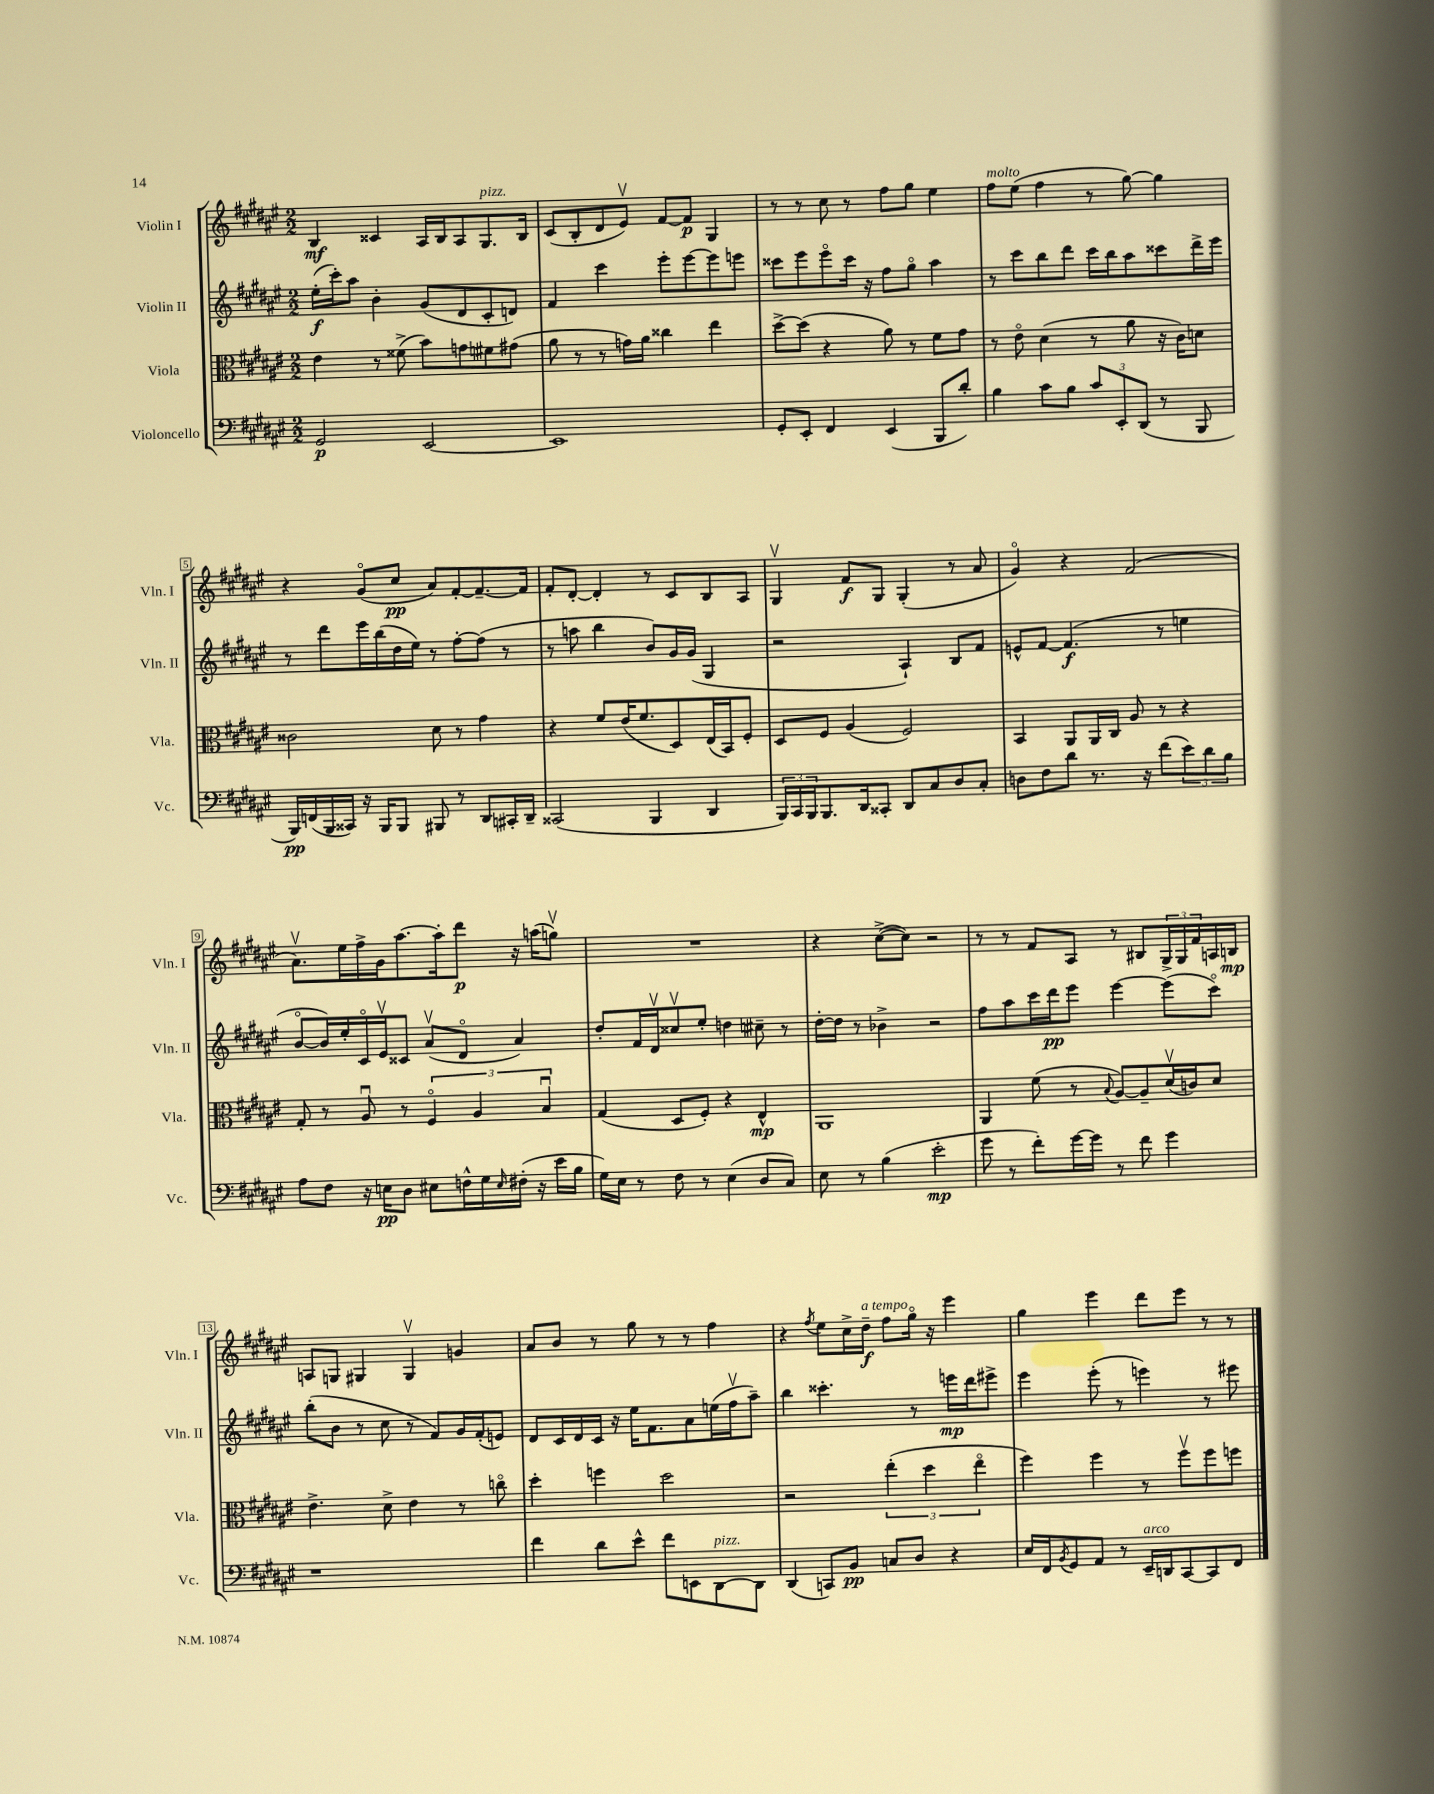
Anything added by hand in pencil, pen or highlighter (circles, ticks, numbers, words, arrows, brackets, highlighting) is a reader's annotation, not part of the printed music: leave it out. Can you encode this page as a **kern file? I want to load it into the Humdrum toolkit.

**kern	**kern	**kern	**kern
*staff4	*staff3	*staff2	*staff1
*clefF4	*clefC3	*clefG2	*clefG2
*k[f#c#g#d#a#e#]	*k[f#c#g#d#a#e#]	*k[f#c#g#d#a#e#]	*k[f#c#g#d#a#e#]
*M2/2	*M2/2	*M2/2	*M2/2
2GG#	4e#	(16ee#'	4B
.	.	16ccc#')	.
.	.	8aa#	.
.	8r	4b'	4c##
.	(8f##^	.	.
[2EE#	8b)	(8g#	16A#
.	.	.	16B
.	8g	8d#	8A#
.	8f#	8c#'	8.G#
.	(8g#	8d)	.
.	.	.	16B
=	=	=	=
1EE#]	8a#	4f#	(8c#
.	8r	.	8B'
.	8r	4ccc#	8d#
.	16g)	.	8e#v)
.	16a#	.	.
.	4cc##	8eee#'	[8f#
.	.	[8eee#	8f#]
.	4ee#	8eee#]	4G#
.	.	8eee	.
=	=	=	=
8GG#'	[8dd#^	8ccc##	8r
8EE#'	(8dd#]	8eee#	8r
4FF#	4r	8eee#o	8cc#
.	.	16ccc##	8r
.	.	16r	.
(4EE#	8a#)	8ff#	8ff#
.	8r	8gg#o	8gg#
8BBB	8f#	4aa#	4ee#
8d#')	8g#	.	.
=	=	=	=
4B	8r	8r	8ff#
.	8e#o	8ccc#	(8ee#
8c#	(4d#	8bb	4ff#
8B	.	8ddd#	.
12c#	8r	16ccc#	8r
.	.	16bb	.
12EE#'	.	.	.
.	8a#	8aa#	[8gg#)
(12DD#	.	.	.
8r	16r	8ccc##	4gg#]
.	16c#)	.	.
8BBB	8d	16ddd#^	.
.	.	16eee#	.
=	=	=	=
16BBB)	2c##	8r	4r
(16FF	.	.	.
16BBB	.	8ddd#	.
16CC##)	.	.	.
16r	.	16eee#	(8g#o
16BBB	.	(16bb	.
8BBB	.	16dd#	8cc#
.	.	16ee#)	.
8BBB#	8d#	8r	8a#)
8r	8r	[8ff#'	[8f#'
8DD#	4g#	(8ff#]	8.f#~_
16CC#'	.	8r	.
16DD#~	.	.	16f#]
=	=	=	=
(2CC##	4r	8r	8f#'
.	.	8aa	[8d#'
.	8f#	4bb	4d#']
.	(16e#	.	.
.	8.f#	.	.
4BBB	.	8b)	8r
.	8D#)	16g#	8c#
.	.	(16g#	.
4DD#	(16E#	4G#	8B
.	16BB)	.	.
.	8F#'	.	8A#
=	=	=	=
24BBB)	8D#	2r	4G#v
24CC#	.	.	.
24BBB	.	.	.
8.BBB	8F#	.	.
.	(4A#	.	8f#
16DD#	.	.	.
8CC##'	.	.	8G#
8DD#	2F#)	4A#`)	(4G#'
8C#	.	.	.
8D#	.	8B	8r
8C#'	.	8f#	8a#
=	=	=	=
8D	4BB	8e^^	4g#o)
8F#	.	[8f#	.
8d#	8AA#	(4.f#]	4r
8.r	16AA#	.	.
.	16C#	.	.
.	8A#	.	(2f#
16r	.	.	.
(8f#	8r	8r	.
12e#)	4r	4ee	.
12d#	.	.	.
12B	.	.	.
=	=	=	=
8A#	8G#'	[8bo	8.a#v)
8F#	8r	16b])	.
.	.	16ee#'	16ee#
16r	8A#u	16c#o	16ff#^
16E	.	16e#v	16g#
8D#	8r	8c##	[8.aa#
8E#	6F#o	(8a#v	.
.	.	.	16aa#']
16F^^	.	8d#o	8ddd#
.	6A#	.	.
16G#	.	.	.
16qqE#	.	.	.
(16F#'	.	4a#)	16r
16r	.	.	(16aa
.	6Bu	.	.
16e#	.	.	8ggv)
16B	.	.	.
=	=	=	=
16G#)	(4G#	8dd#'	1r
16E#	.	.	.
8r	.	16f#	.
.	.	16d#v	.
8F#	8D#	8cc##v	.
8r	8F#')	8ee#'	.
(4E#	4r	4dd	.
8D#	4E#^^	8cc#~	.
8C#)	.	8r	.
=	=	=	=
8E#	1AA#	[16dd#'	4r
.	.	16dd#]	.
8r	.	8r	.
(4B	.	4b-^	([8cc#^
.	.	.	8cc#])
2e#'	.	2r	2r
=	=	=	=
8g#	4AA#	8ff#	8r
8r	.	8aa#	8r
8f#')	(8f#	16ccc#	8f#
.	.	16ddd#	.
[16g#	8r	8eee#	8A#
16g#]	.	.	.
.	8qqB	.	.
8r	[8A#)	[4eee#	8r
8f#	8A#~]	.	8B#
4g#	(16d#v	(8eee#]	24G#^
.	.	.	24G#
.	16c)	.	.
.	.	.	24f#
.	8d#	8ccc#o)	16A
.	.	.	16B
=	=	=	=
1r	4.e#^	(8bb'	8A
.	.	8b	8G
.	.	8r	4G#
.	8d#^	8cc#	.
.	4e#	8r	4G#v
.	.	8f#)	.
.	8r	16g#	4g
.	.	(16f#'	.
.	8cco	8e)	.
=	=	=	=
4f#	4dd#'	8d#	8a#
.	.	16c#	8b
.	.	16d#	.
8d#	4ff	16c#	8r
.	.	16r	.
8e#^^	.	16ee#	8gg#
.	.	8.f#	.
8f#	2dd#	.	8r
8EE	.	8a#	8r
[8DD#	.	(16ee	4ff#
.	.	16ff#v	.
8DD#]	.	8aa#~)	.
=	=	=	=
(4DD#	2r	4bb	4r
.	.	.	8qff#
8CC)	.	4.ccc##'	8ee#
8BB	.	.	16cc#^
.	.	.	16dd#~
8C	(6ee#'	.	8ff#
8D#	.	8r	16gg#o
.	6dd#	.	.
.	.	.	16r
4r	.	16eee	4eee#
.	.	16ddd#	.
.	6ee#o	.	.
.	.	8eee#^	.
=	=	=	=
16E#	4ff#)	4eee#	4gg#
16FF#	.	.	.
8qBB	.	.	.
8GG#	.	.	.
8AA#	4ff#	(8eee#'	4eee#
8r	.	8r	.
16EE#~	8r	4eee)	8ddd#
16DD	.	.	.
[8CC#	8ff#v	.	8eee#
8CC#]	8ff#	8r	8r
8FF#	8ff	8eee#	8r
==	==	==	==
*-	*-	*-	*-
